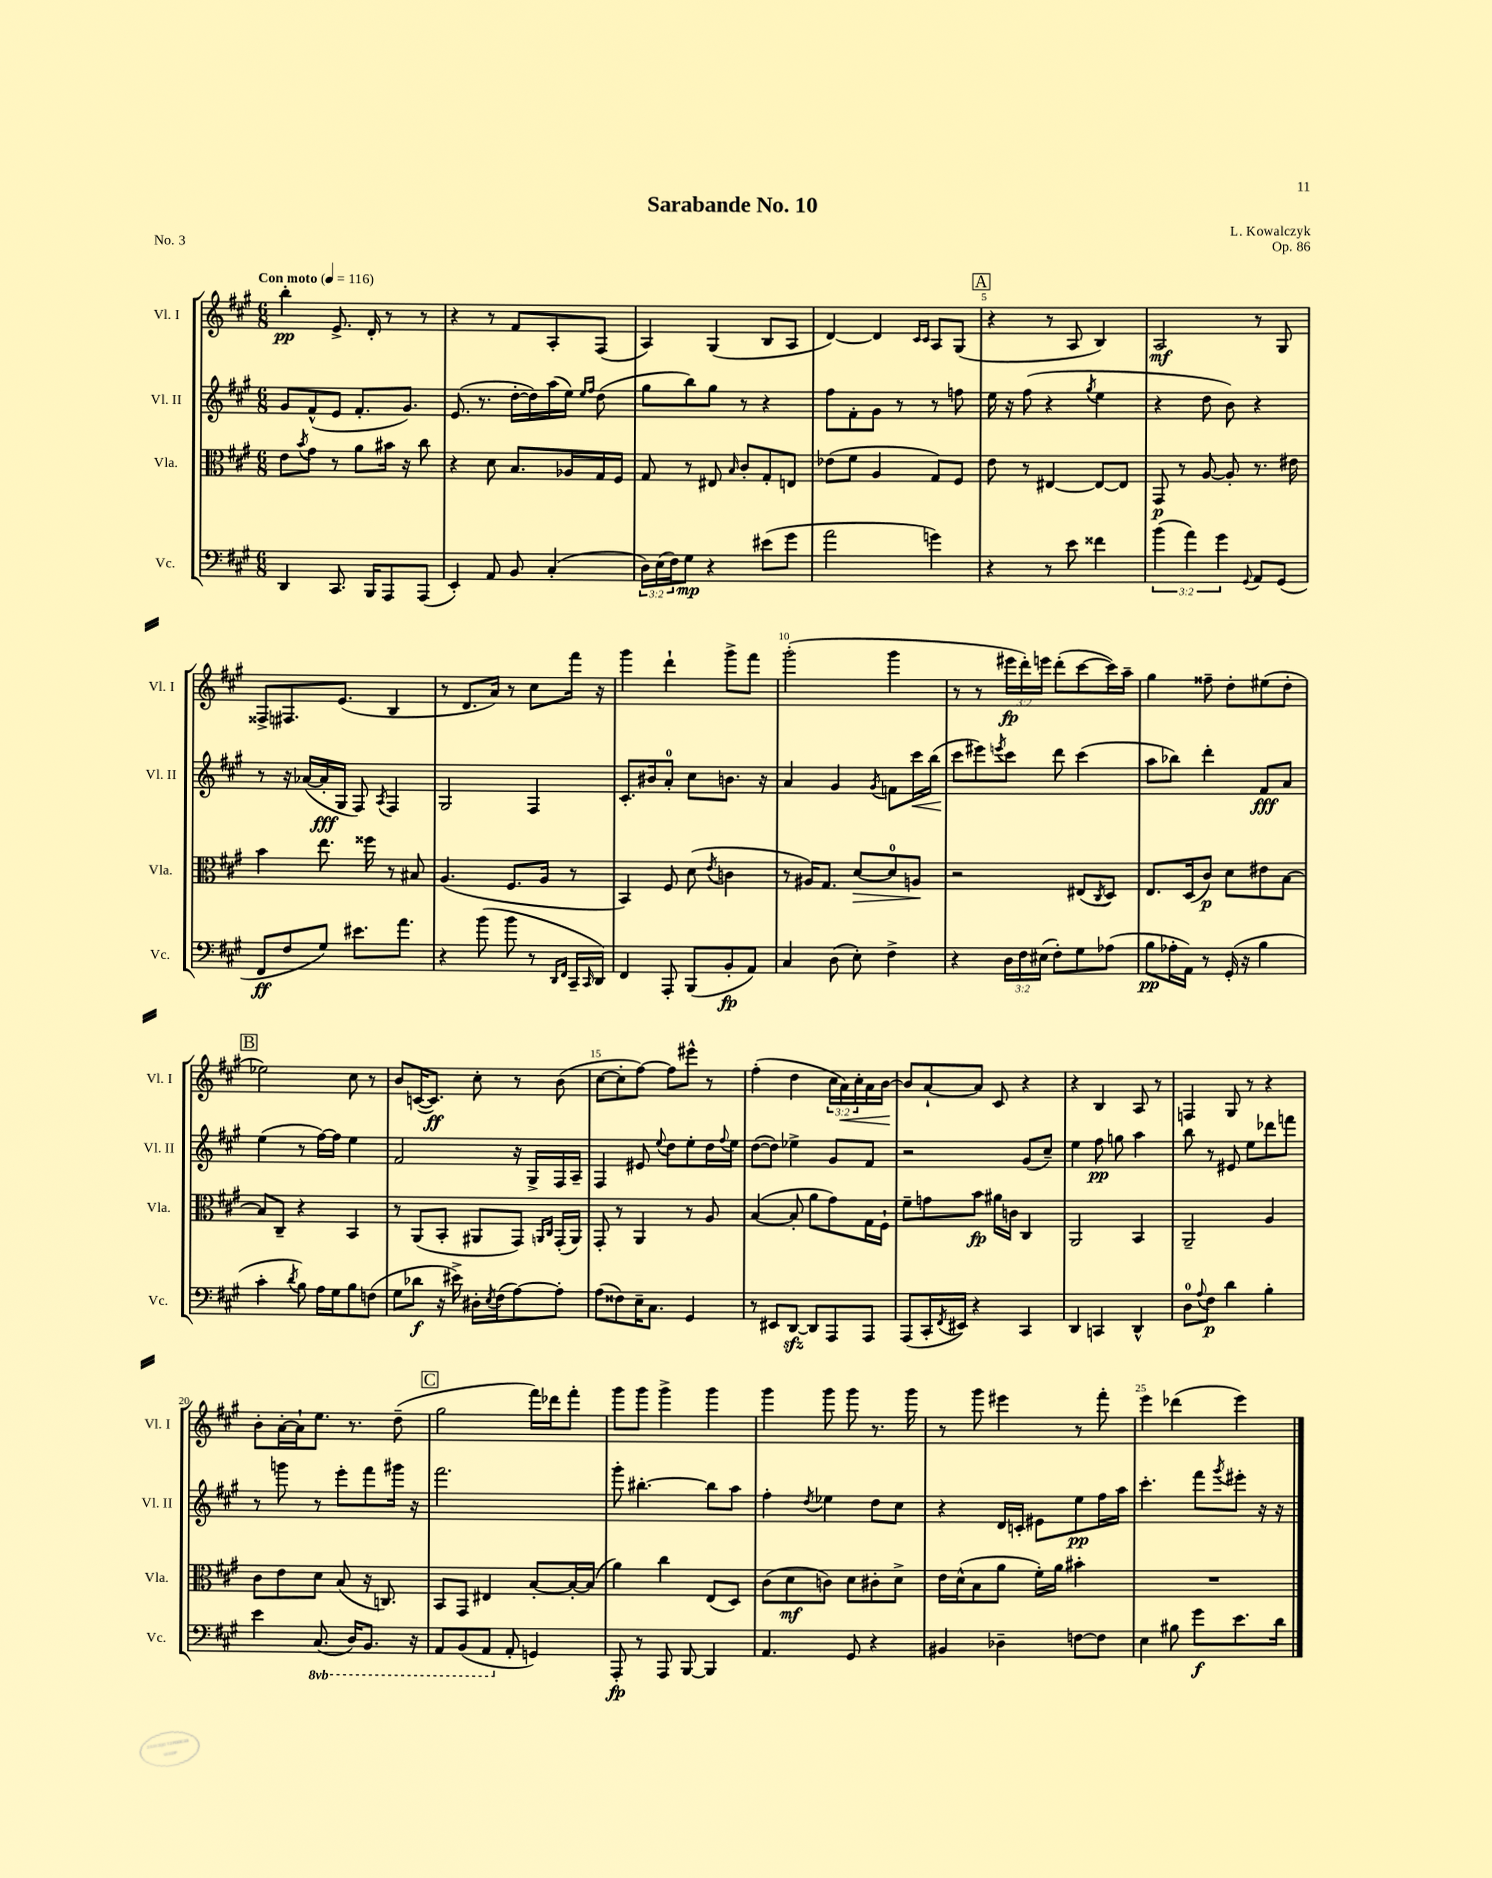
\header { title = "Sarabande No. 10" composer = "L. Kowalczyk" opus = "Op. 86" piece = "No. 3" }
<<
\new StaffGroup <<
\new Staff = "s0" \with { instrumentName = "Vl. I" shortInstrumentName = "Vl. I" } {
    \clef treble \key a \major \numericTimeSignature \time 6/8 \override Staff.TupletNumber.text = #tuplet-number::calc-fraction-text \tempo "Con moto" 4 = 116
    b''4-.\pp e'8.-> d'16-. r8 r8 |
    r4 r8 fis'8 a8-. fis8( |
    a4) gis4( b8 a8 |
    d'4~) d'4 \grace { cis'16 cis'16 } a8 gis8( |
    \mark \markup { \box "A" } r4 r8 a8 b4) |
    a2\mf r8 gis8 |
    fisis8-> fis8. e'8.( b4 |
    r8 d'8. a'16) r8 cis''8 fis'''16 r16 |
    gis'''4 d'''4-! gis'''8-> fis'''8 |
    gis'''2-.( gis'''4 |
    r8 r8 \tuplet 3/2 { eis'''16\fp d'''16-.) e'''16 } d'''8-.( cis'''8~ cis'''16) a''16-- |
    gis''4 fisis''8-- d''8-. eis''8( d''8-. |
    \mark \markup { \box "B" } ees''2) cis''8 r8 |
    b'8 c'16~( c'8.\ff) cis''8-. r8 b'8( |
    cis''8~ cis''8-. fis''8~) fis''8 eis'''8-^ r8 |
    fis''4-.( d''4 \tuplet 3/2 { cis''16 a'16\<) cis''16-. } a'16 b'16~\! |
    b'8 a'8~-! a'8 cis'8 r4 |
    r4 b4 a8 r8 |
    f4 gis8 r8 r4 |
    b'8-. a'16~-. a'16-! e''8. r8. d''8--( |
    \mark \markup { \box "C" } gis''2 fis'''16) des'''16 fis'''8-. |
    gis'''8 gis'''8 gis'''4-> gis'''4 |
    gis'''4 gis'''8 gis'''8 r8. gis'''16 |
    r8 gis'''8 eis'''4 r8 fis'''8-. |
    e'''4 des'''4( e'''4) \bar "|." |
}
\new Staff = "s1" \with { instrumentName = "Vl. II" shortInstrumentName = "Vl. II" } {
    \clef treble \key a \major \numericTimeSignature \time 6/8
    gis'8 fis'8-^( e'8 fis'8.-. gis'8.) |
    e'8.( r8. d''16~-. d''16) a''16( e''16) \grace { e''16 fis''16 } d''8( |
    gis''8 b''8) gis''8 r8 r4 |
    fis''8 fis'8-. gis'8 r8 r8 f''8 |
    \mark \markup { \box "A" } e''16 r16 fis''8( r4 \acciaccatura { gis''8 } e''4 |
    r4 d''8 b'8) r4 |
    r8 r16 aes'16~( aes'16-.\fff gis16 fis8) \acciaccatura { a8 } fis4 |
    gis2 fis4 |
    cis'8.-. bis'16 a'8-0-. cis''8 b'8. r16 |
    a'4 gis'4 \acciaccatura { gis'8 } f'8 cis'''16\< b''16( |
    cis'''8\! eis'''8) \acciaccatura { e'''8 } cis'''8 d'''8 cis'''4( |
    a''8 bes''8) d'''4-. fis'8\fff a'8 |
    \mark \markup { \box "B" } e''4( r8 fis''16~) fis''16 e''4 |
    fis'2 r16 gis16-> fis16 a16-- |
    fis4 eis'8 \appoggiatura { e''8 } d''8 e''8-. d''16 \appoggiatura { fis''8 } e''16 |
    d''8~( d''8) ees''4-> gis'8 fis'8 |
    r2 gis'8( cis''8--) |
    e''4 fis''8\pp g''8 a''4 |
    b''8 r8 eis'8 e''8 des'''8 f'''8 |
    r8 g'''8 r8 e'''8-. fis'''8 gis'''16 r16 |
    \mark \markup { \box "C" } fis'''2. |
    gis'''8-. bis''4.~-. bis''8 a''8 |
    fis''4-. \acciaccatura { d''8 } ees''4 d''8 cis''8 |
    r4 d'16 c'16-. eis'8 e''8\pp fis''16 a''16 |
    cis'''4.-. fis'''8 \acciaccatura { gis'''8 } eis'''8-. r16 r16 \bar "|." |
}
\new Staff = "s2" \with { instrumentName = "Vla." shortInstrumentName = "Vla." } {
    \clef alto \key a \major \numericTimeSignature \time 6/8
    e'8 \acciaccatura { b'8 } gis'8 r8 a'8 bis'16 r16 cis''8 |
    r4 d'8 b8. aes16 gis16 fis16 |
    gis8 r8 eis8 \grace { b16 } cis'8-. gis8-. e8 |
    ees'8( fis'8 a4 gis8) fis8 |
    \mark \markup { \box "A" } e'8 r8 eis4~ eis8~ eis8 |
    gis,8\p r8 a8~ a8-. r8. eis'16 |
    b'4 e''8. fisis''16 r8 bis8 |
    a4.( fis8. a16 r8 |
    b,4) fis8 d'8( \acciaccatura { e'8 } c'4 |
    r8 ais16) gis8. d'8~\> d'8-0 a8\! |
    r2 eis8( \acciaccatura { cis8 } d8) |
    e8. d16( cis'8\p) d'8 eis'8 b8~ |
    \mark \markup { \box "B" } b8 cis8-- r4 b,4 |
    r8 a,8( b,8-. ais,8 gis,8) \grace { a,16 cis16 } gis,16-.( a,16) |
    gis,8-. r8 a,4 r8 a8 |
    b4~( b8-. a'8 gis'8) gis16 fis16-! |
    fis'8-- g'8 b'8\fp ais'16 c'16 cis4 |
    a,2 b,4 |
    a,2-- a4 |
    cis'8 e'8 d'8 b8( r16 c8.) |
    \mark \markup { \box "C" } b,8 gis,8 eis4 b8~-. b16~-. b16( |
    a'4) cis''4 e8( d8) |
    cis'8( d'8\mf c'8) d'8 cis'8-. d'8-> |
    e'16 d'16-^( b8 a'8 fis'16-.) a'16 bis'4-. |
    R2. \bar "|." |
}
\new Staff = "s3" \with { instrumentName = "Vc." shortInstrumentName = "Vc." } {
    \clef bass \key a \major \numericTimeSignature \time 6/8 \override Staff.TupletNumber.text = #tuplet-number::calc-fraction-text \set Staff.ottavationMarkups = #ottavation-simple-ordinals
    d,4 cis,8. b,,16 a,,8 a,,8( |
    e,4-.) a,8 b,8 cis4-.( |
    \tuplet 3/2 { d16) e16( fis16) } gis8\mp r4 eis'8( gis'8 |
    a'2 g'4) |
    \mark \markup { \box "A" } r4 r8 e'8 fisis'4 |
    \tuplet 3/2 { b'4( a'4) gis'4 } \appoggiatura { gis,8 } a,8 gis,8( |
    fis,8\ff fis8 gis8) eis'8. a'8. |
    r4 b'8( b'8 r8 \grace { d,16 fis,16 } cis,16-- \grace { cis,16 } d,16) |
    fis,4 a,,8-. b,,8( b,8-.\fp a,8) |
    cis4 d8( e8-.) fis4-> |
    r4 \tuplet 3/2 { d16 fis16 eis16( } fis8-.) gis8 aes8( |
    b8\pp aes16-. a,16) r8 gis,16-.( r16 b4 |
    \mark \markup { \box "B" } cis'4-. \acciaccatura { d'8 } b8) a16 gis16 b8 f8( |
    gis8 des'8\f r16 eis'16->) dis16-. \acciaccatura { e8 } fis16( a8~) a8-. |
    a8( fisis8) e16-- cis8. gis,4 |
    r8 eis,8 d,8~\sfz d,8 a,,8 a,,8 |
    a,,8( cis,16-. \acciaccatura { fis,8 } eis,16) r4 cis,4 |
    d,4 c,4 d,4-^ |
    d8-0 \appoggiatura { a8 } fis8\p d'4 b4-. |
    e'4 \ottava #-1 cis,8.( d,16) b,,8. r16 |
    \mark \markup { \box "C" } a,,8 b,,8( a,,8 \ottava #0 a,8-. g,4) |
    a,,8-.\fp r8 a,,8 b,,8~ b,,4 |
    a,4. gis,8 r4 |
    bis,4 des4-- f8~ f8 |
    e4 bis8 gis'8\f e'8. d'16 \bar "|." |
}
>>
>>
\layout { \context { \Score \override BarNumber.break-visibility = ##(#f #t #t) barNumberVisibility = #(every-nth-bar-number-visible 5) } }
